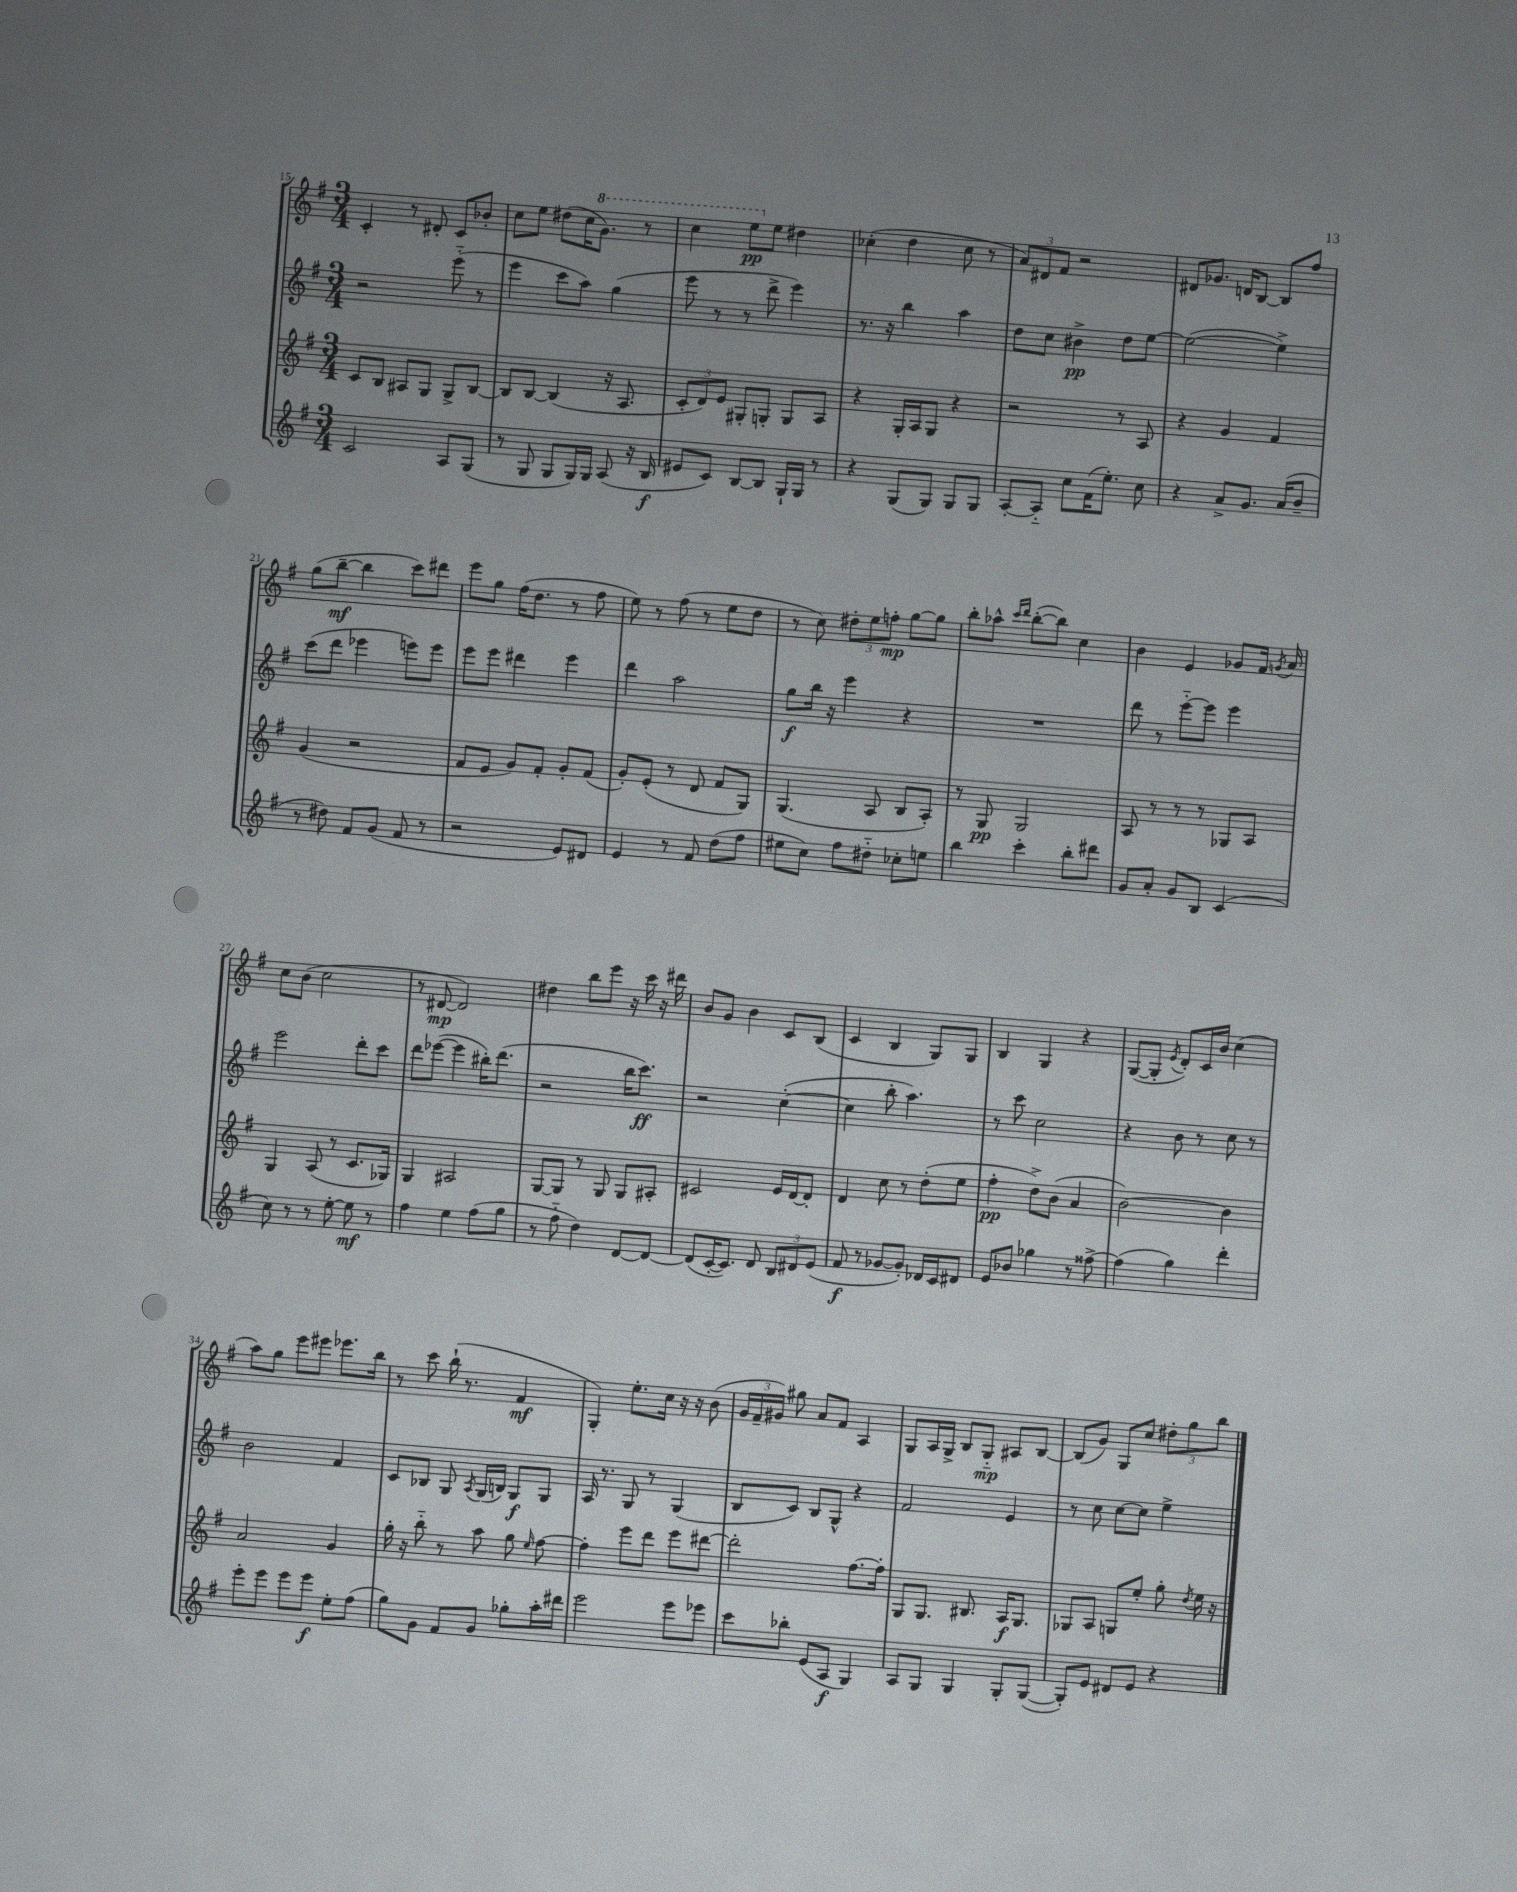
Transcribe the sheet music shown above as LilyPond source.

<<
\new StaffGroup <<
\new Staff = "s0" {
    \clef treble \key g \major \numericTimeSignature \time 3/4
    \autoBeamOff c'4-. r8 dis'8-. c'8[ bes'8]-. |
    c''8[ e''8] dis''8[( c''16 \ottava #1 g''8.]) r8 |
    c'''4 e'''8[\pp \ottava #0 e''8] dis''4 |
    ces''4-.( d''4 ces''8 r8 |
    \tuplet 3/2 { a'8[) dis'8 fis'8] } r2 |
    dis'8[ ges'8.] d'16[ b8]~ b8[ fis''8] |
    g''8[( b''8]~--\mf b''4 c'''8[) dis'''8] |
    e'''8[ g''8] fis''16[( d''8.] r8 fis''8 |
    e''8) r8 fis''8( r8 e''8[ d''8] |
    r8 c''8) \tuplet 3/2 { dis''8[-. e''8 f''8]-.\mp } g''8[~ g''8] |
    b''8[-. aes''8]-^ \grace { c'''16[ d'''16] } b''8[~-.( b''8]) c''4 |
    b'4 e'4 ges'8[ fis'16] \acciaccatura { g'8 } a'16 |
    c''8[ b'8]( c''2 |
    r8 dis'8~\mp dis'2) |
    dis''4 b''8[ e'''8] r16 c'''16 r16 dis'''16 |
    b'8[ g'8] b'4 c'8[ b8]( |
    c'4 b4 g8[) g8] |
    b4 g4 r4 |
    g8[~( g8]-. \acciaccatura { e'8 } d'8[-.) c'16 b'16] c''4( |
    a''8[) g''8] e'''8[ eis'''8] ees'''8.[ b''16] |
    r8 c'''8 b''16-!( r8. fis'4\mf |
    g4-.) e''8.[-. c''16] r16 r16 b'8( |
    \tuplet 3/2 { g'16[ fis'16-- gis'16]) } gis''8 a'8[ fis'8] a4 |
    g8[ a16 g16]-> b8[ g8]-_\mp ais8[ b8]~ |
    b8[( g'8]) g8[ c''8] \tuplet 3/2 { dis''8[-. g''8 b''8] } \bar "|." |
}
\new Staff = "s1" {
    \clef treble \key g \major \numericTimeSignature \time 3/4
    \autoBeamOff r2 e'''8-_( r8 |
    e'''4 c'''8[ a''8]) g''4( |
    e'''8 r8 r8 d'''8-> e'''4) |
    r8. r16 b''4 a''4 |
    d''8[ c''8] bis'4->\pp d''8[ e''8]~ |
    e''2~( e''4->) |
    c'''8[( d'''8] ees'''4 e'''8[) e'''8] |
    e'''8[ e'''8] dis'''4 e'''4 |
    d'''4 a''2 |
    g''8[\f b''16] r16 e'''4 r4 |
    R2. |
    d'''8 r8 e'''8[~-_ e'''8] e'''4 |
    e'''2 d'''8[-. c'''8] |
    d'''8[ ees'''8]~( ees'''4 bis''16[-.) d'''8.]( |
    r2 b''16[ c'''8.]\ff) |
    r2 c''4~-.( |
    c''4 b''8-. a''4.) |
    r8 c'''8 c''2 |
    r4 b'8 r8 c''8 r8 |
    b'2 fis'4 |
    c'8[ bes8] g8 \acciaccatura { a8 } g16[( b16]) g8[\f g8] |
    a16 r8. g8 r8 g4( |
    b8[ c'8]) b8[ g8]-^ r4 |
    fis'2 e'4 |
    r8 c''8 c''8[~ c''8] e''4-> \bar "|." |
}
\new Staff = "s2" {
    \clef treble \key g \major \numericTimeSignature \time 3/4
    \autoBeamOff c'8[ b8] ais8[ g8] g8[-> b8]~ |
    b8[ b8]~ b4( r16 a8. |
    \tuplet 3/2 { c'8[-. d'8) e'8] } gis8[-. g8]-. g8[ a8] |
    r4 g16[-. a16 g8] r4 |
    r2 r8 a8 |
    r4 g'4 fis'4 |
    g'4( r2 |
    fis'8[ e'8] g'8[) fis'8]-. g'8[-. fis'8]( |
    g'8[-.) e'8]-.( r8 d'8 fis'8[ g8]) |
    g4.( a8 b8[ a8]-.) |
    r8 g8\pp g2 |
    a8 r8 r8 r8 ges8[ a8] |
    g4 a8( r8 c'8.[ ges16]) |
    g4 ais2 |
    g8[~ g8] r8 g8 g8[ ais8]-. |
    cis'2 e'16[ d'16~ d'8]-. |
    d'4 c''8 r8 d''8[-.( e''8] |
    fis''4-.\pp d''8[->) b'8]( a'4 |
    b'2~) b'4 |
    a'2 g'4 |
    g''16-. r16 b''8-_ r8 a''8 g''8 \grace { e''16 } fis''8~ |
    fis''4-. e'''8[ d'''8] e'''8[ dis'''8]~ |
    dis'''2-. fis''8.[~ fis''16]-. |
    g8[ g8.] bis8. a16[\f g8.] |
    ges8[ a8] g8[ e''8]-. g''8-. \acciaccatura { d''8 } e''16 r16 \bar "|." |
}
\new Staff = "s3" {
    \clef treble \key g \major \numericTimeSignature \time 3/4
    \autoBeamOff c'2 a8[ g8]( |
    r8 g8 g8[ g16) g16] a8( r16 b16\f |
    eis'8[ c'8]) b8[~ b8] g16[-! g16] r8 |
    r4 g8[( g8]) g8[ g8] |
    a8[~-. a8]-_ c''8[ fis'16( e''8.]-.) c''8 |
    r4 a'8[-> g'8.] a'16[( b'8]-- |
    r8 dis''8) fis'8[ g'8]( fis'8 r8 |
    r2 e'8[) dis'8] |
    e'4 r8 fis'8 d''8[( fis''8] |
    eis''8[ c''8]) fis''8[ dis''8]-_ ces''8[-. e''8] |
    b''4 c'''4-. b''8[-. dis'''8] |
    g'8[ a'8]-. g'8[ b8] c'4( |
    c''8) r8 r8 e''8~-. e''8\mf r8 |
    fis''4 e''4 fis''8[( g''8] |
    r8 fis''8-_ d''4) d'8[~ d'8]~ |
    d'8[( c'16~-. c'8.]) d'8 \tuplet 3/2 { b8[ dis'8 e'8]( } |
    fis'8\f r8 ges'8[~ ges'8]-.) des'16[ c'16 dis'8] |
    e'8[ bes'8] ges''4 r8 fisis''8~-> |
    fisis''4( g''4) d'''4-. |
    e'''8[-. e'''8] e'''8[ e'''8]\f e''8[-. fis''8]( |
    g''8[) g'8] fis'8[ g'8] ges''8[-. a''16-. dis'''16] |
    e'''2 e'''8[ ees'''8] |
    c'''8[ bes''8]-. e'8[( a8]\f g4) |
    a8[ g8] g4 g8[-. g8]~( |
    g8[-.) e'8] dis'8[ e'8] r4 \bar "|." |
}
>>
>>
\layout { \context { \Score currentBarNumber = #15 } }
